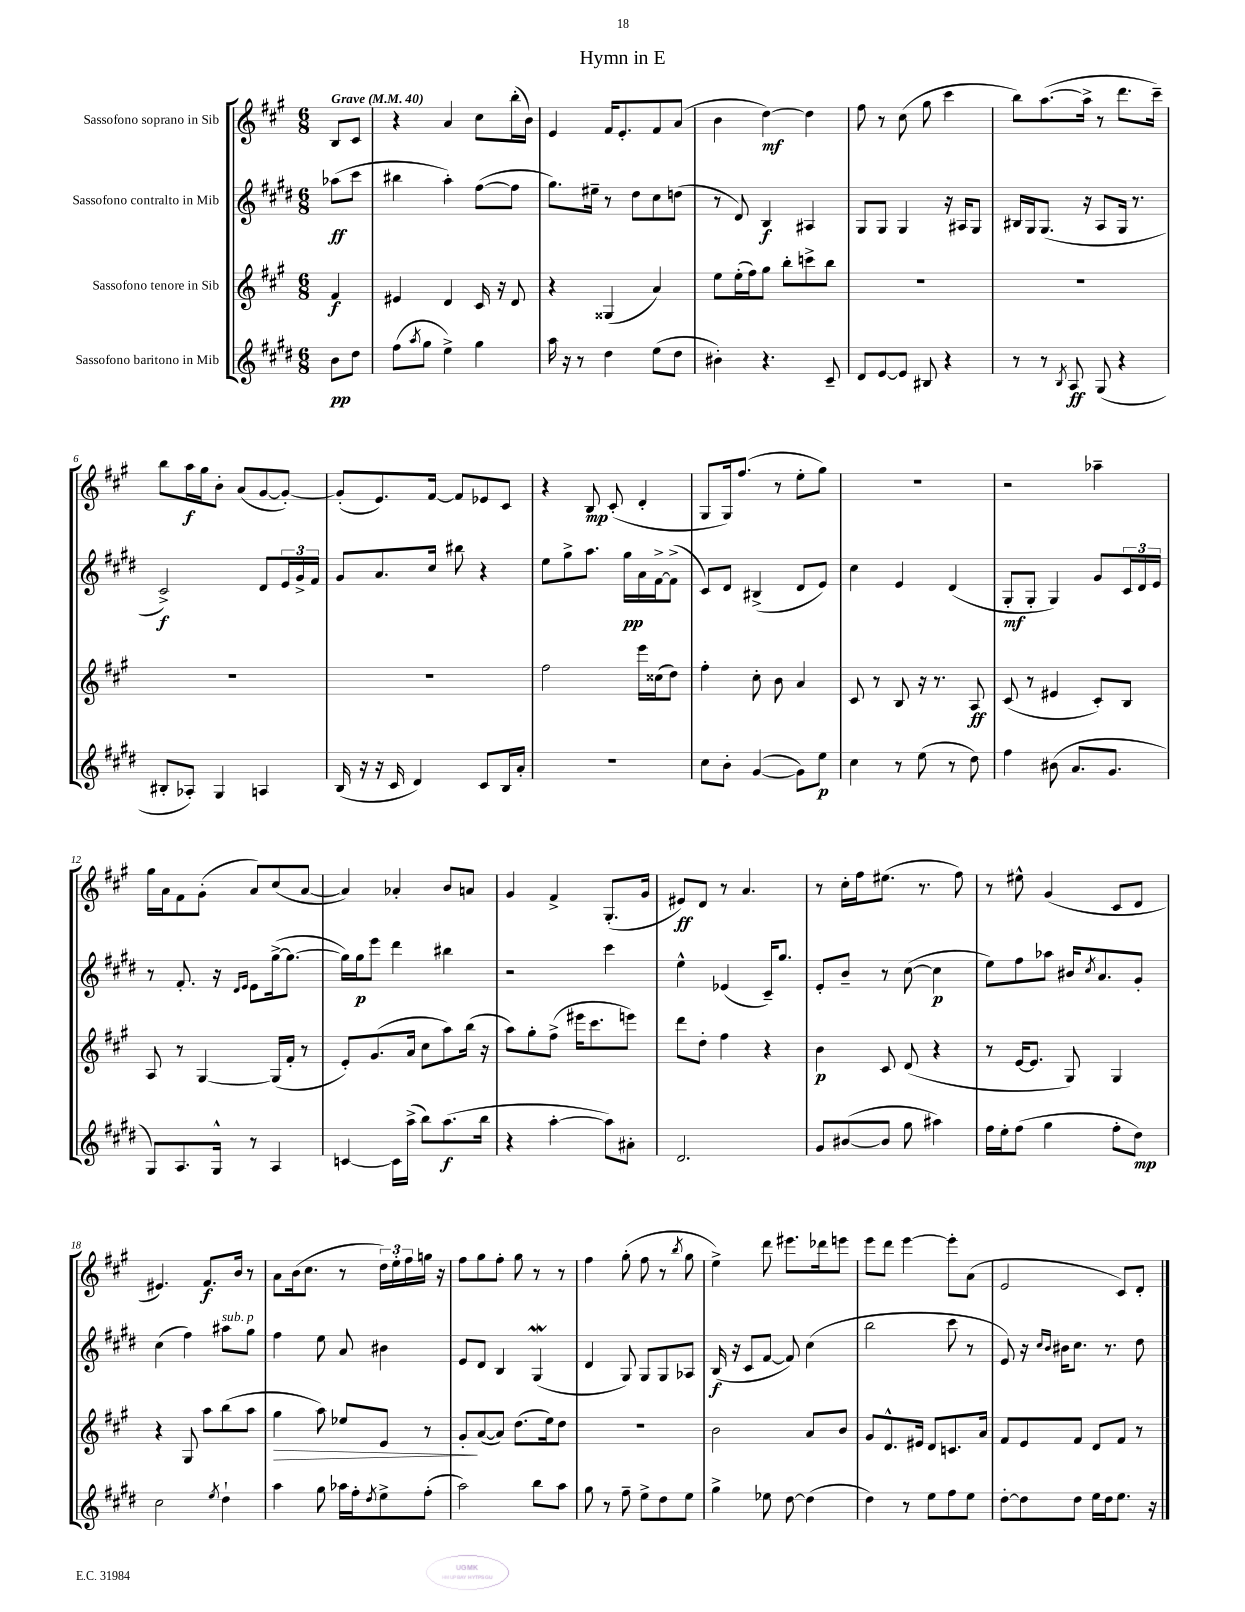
\header { title = "Hymn in E" }
<<
\new StaffGroup <<
\new Staff = "s0" \with { instrumentName = "Sassofono soprano in Sib" } {
    \clef treble \key a \major \numericTimeSignature \time 6/8 \partial 4 \tempo "Grave" 4 = 40
    b8 cis'8 |
    r4 a'4 cis''8 b''16-.( b'16) |
    e'4 fis'16 e'8.-. fis'8 a'8( |
    b'4 d''4~\mf) d''4 |
    fis''8 r8 cis''8( gis''8 cis'''4 |
    b''8) a''8.~( a''16-> r8 d'''8. cis'''16--) |
    b''8 a''16\f gis''16 b'8-. a'8( gis'8~ gis'8~-.) |
    gis'8-.( e'8.) fis'16~ fis'8 ees'8 cis'8 |
    r4 b8\mp cis'8-.( d'4-. |
    gis8 gis16) fis''8.( r8 e''8-. gis''8) |
    R2. |
    r2 aes''4-- |
    gis''16 a'16 fis'8 gis'8-.( a'8) cis''8( a'8~ |
    a'4) aes'4-. b'8 a'8 |
    gis'4 fis'4-> gis8.-.( gis'16 |
    eis'8\ff) d'8 r8 a'4. |
    r8 cis''16-. fis''16 eis''8.( r8. fis''8) |
    r8 eis''8-^ gis'4( cis'8 d'8 |
    eis'4.) fis'8.\f b'16 r8 |
    a'8 b'16( cis''8. r8 \tuplet 3/2 { d''16) e''16-. fis''16 } g''16 r16 |
    fis''8 gis''8 fis''8-. gis''8 r8 r8 |
    fis''4 gis''8-.( fis''8 r8 \acciaccatura { b''8 } gis''8 |
    e''4->) d'''8 eis'''8. des'''16 e'''8 |
    e'''8 d'''8 e'''4~ e'''8-. a'8( |
    e'2 cis'8) d'8-. \bar "|." |
}
\new Staff = "s1" \with { instrumentName = "Sassofono contralto in Mib" } {
    \clef treble \key e \major \numericTimeSignature \time 6/8 \partial 4
    aes''8\ff( cis'''8 |
    bis''4 a''4-.) fis''8~( fis''8 |
    gis''8.) eis''16-- r8 dis''8 cis''8 d''8( |
    r8 dis'8) b4\f ais4 |
    gis8 gis8 gis4 r16 ais16 gis8 |
    bis16 gis16 gis8.( r16 a8 gis16 r8. |
    cis'2->\f) dis'8 \tuplet 3/2 { e'16 gis'16-> fis'16 } |
    gis'8 a'8. cis''16 bis''8 r4 |
    e''8 gis''8-> a''8. gis''16\pp a'16 fis'16~-> fis'8->( |
    cis'8) dis'8 bis4->( dis'8 e'8) |
    cis''4 e'4 dis'4( |
    gis8-.\mf gis8-. gis4) gis'8 \tuplet 3/2 { cis'16 dis'16 e'16 } |
    r8 fis'8.-. r16 \grace { dis'16 e'16 } e'8 gis''16~->( gis''8.~ |
    gis''16) gis''16\p e'''8 dis'''4 bis''4 |
    r2 cis'''4 |
    e''4-^ ees'4( cis'16--) gis''8. |
    e'8-. b'8-- r8 cis''8~( cis''4\p |
    e''8) fis''8 aes''8 bis'16 \acciaccatura { cis''8 } a'8. gis'8-. |
    cis''4( fis''4) ais''8^\markup { \italic "sub. p" } gis''8 |
    fis''4 e''8 a'8 bis'4 |
    e'8 dis'8 b4 gis4\mordent( |
    dis'4 gis8) gis8 gis8 aes8 |
    b16\f( r16 cis'8 fis'8~ fis'8) cis''4( |
    b''2 cis'''8 r8 |
    e'8) r16 \grace { cis''16 b'16 } bis'16 cis''8. r8. dis''8 \bar "|." |
}
\new Staff = "s2" \with { instrumentName = "Sassofono tenore in Sib" } {
    \clef treble \key a \major \numericTimeSignature \time 6/8 \partial 4
    fis'4\f |
    eis'4 d'4 cis'16 r16 d'8 |
    r4 gisis4( a'4) |
    e''8 e''16-.( fis''16) gis''8 b''8-. c'''8-> b''8 |
    R2. |
    R2. |
    R2. |
    R2. |
    fis''2 e'''16 cisis''16( d''8) |
    fis''4-. cis''8-. b'8 a'4 |
    cis'8 r8 b8 r16 r8. a8\ff |
    cis'8( r8 eis'4 cis'8-.) b8 |
    a8 r8 gis4~ gis16( fis'16-. r8 |
    e'8-.) gis'8.( a'16 cis''8 a''8) b''16( r16 |
    a''8) gis''8-. fis''8->( eis'''16 cis'''8. e'''8) |
    d'''8 d''8-. fis''4 r4 |
    b'4\p cis'8 d'8( r4 |
    r8 e'16~ e'8. gis8) gis4 |
    r4 gis8 a''8 b''8( a''8 |
    gis''4\> a''8) ees''8 e'8 r8 |
    gis'8-.\! a'8~( a'8) d''8.( e''16) d''8 |
    R2. |
    b'2 a'8 b'8 |
    gis'8 d'8.-^ eis'16 d'8 c'8. a'16 |
    fis'8 e'8 fis'8 d'8 fis'8 r8 \bar "|." |
}
\new Staff = "s3" \with { instrumentName = "Sassofono baritono in Mib" } {
    \clef treble \key e \major \numericTimeSignature \time 6/8 \partial 4
    b'8\pp dis''8 |
    fis''8( \acciaccatura { a''8 } gis''8 e''4->) gis''4 |
    a''16 r16 r8 dis''4 e''8( dis''8 |
    bis'4-.) r4. cis'8-- |
    dis'8 e'8~ e'8 bis8 r4 |
    r8 r8 \acciaccatura { b8 } a8\ff gis8( r4 |
    bis8-. aes8-.) gis4 a4 |
    b16( r16 r16 cis'16 dis'4) cis'8 b16 a'16-. |
    R2. |
    cis''8 b'8-. gis'4~( gis'8) e''8\p |
    cis''4 r8 e''8( r8 dis''8) |
    fis''4 bis'8( a'8. gis'8. |
    gis8) a8. gis16-^ r8 a4 |
    c'4~ c'16 a''16->( b''8) a''8.\f( b''16 |
    r4 a''4~-. a''8) ais'8-. |
    dis'2. |
    gis'8 bis'8~( bis'8 gis''8 ais''4) |
    fis''16 e''16-. fis''8( gis''4 fis''8-. dis''8\mp) |
    cis''2 \acciaccatura { e''8 } dis''4-! |
    a''4 gis''8 aes''16 fis''16-. \acciaccatura { dis''8 } e''8-> fis''8-.( |
    a''2) b''8 a''8 |
    gis''8 r8 fis''8-- e''8-> dis''8 e''8 |
    gis''4-> ees''8 dis''8~ dis''4( |
    dis''4) r8 e''8 fis''8 e''8 |
    dis''8~-. dis''8 dis''8 e''16 dis''16 e''8. r16 \bar "|." |
}
>>
>>
